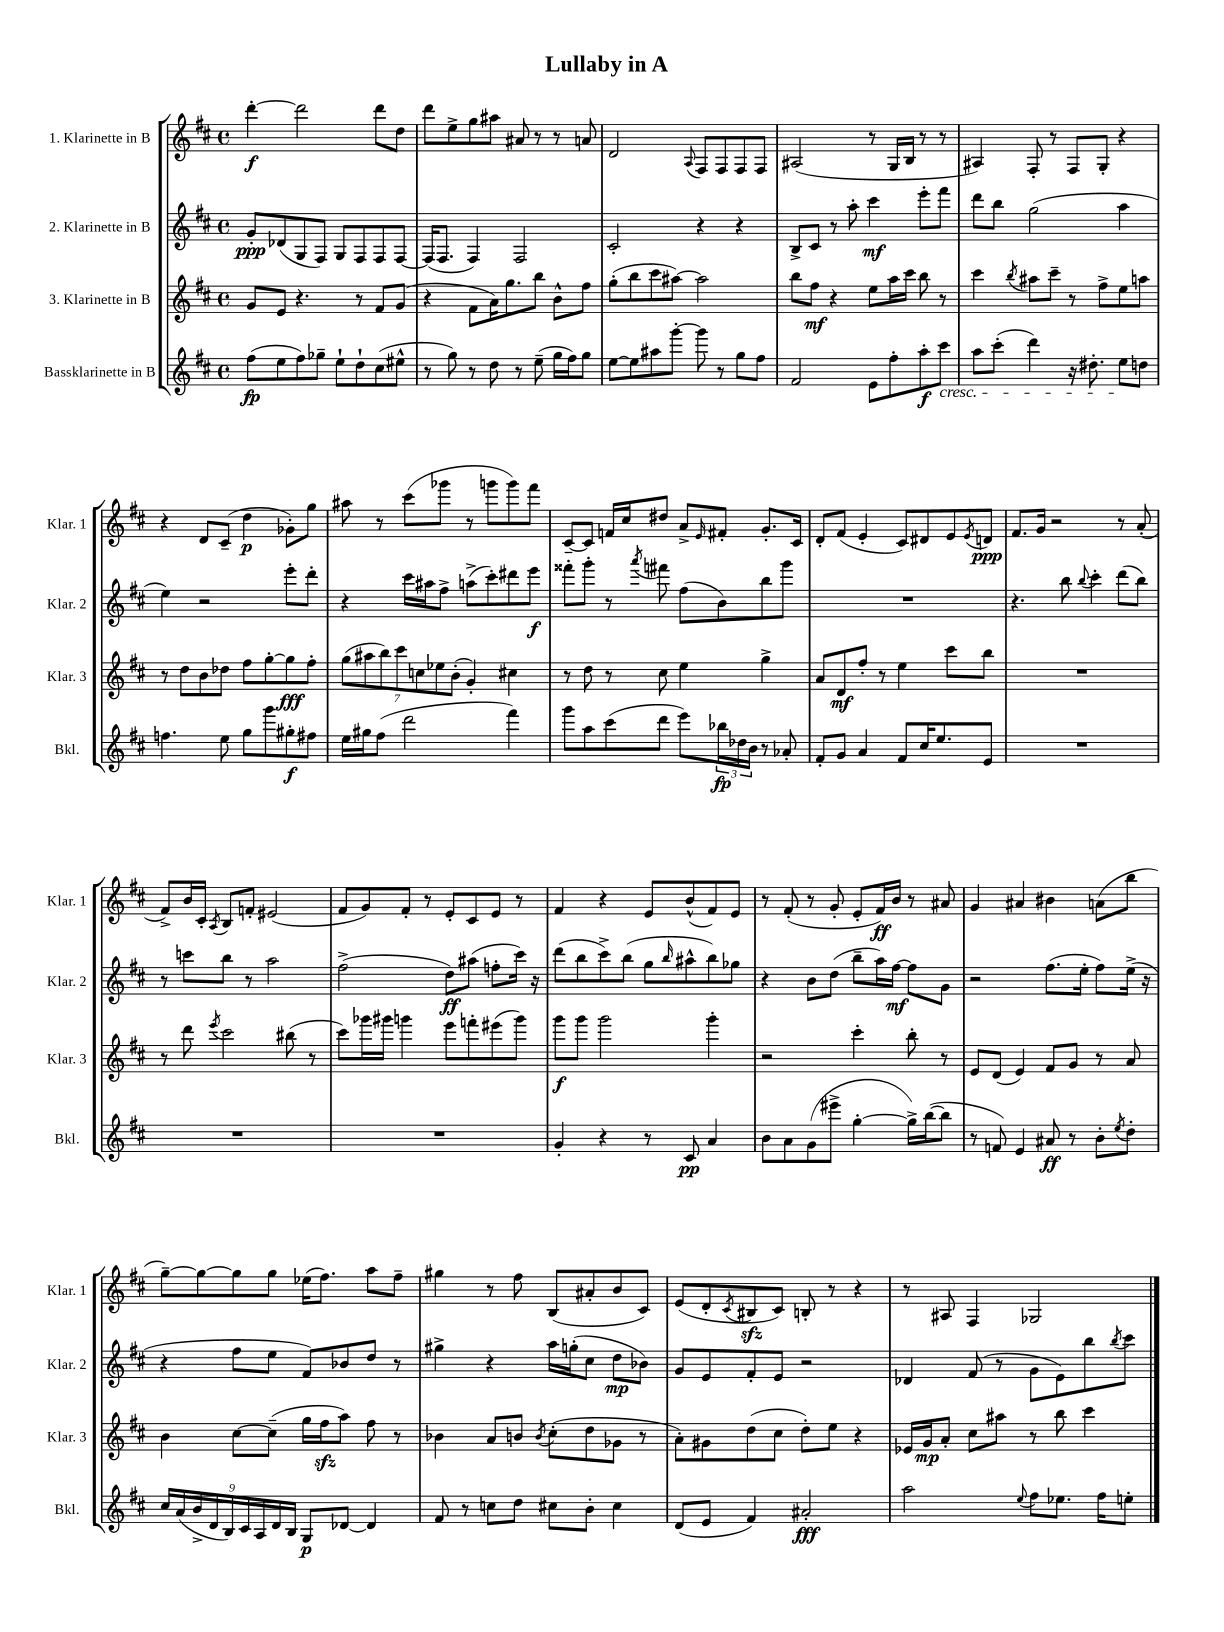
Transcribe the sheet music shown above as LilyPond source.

\header { title = "Lullaby in A" }
<<
\new StaffGroup <<
\new Staff = "s0" \with { instrumentName = "1. Klarinette in B" shortInstrumentName = "Klar. 1" } {
    \clef treble \key d \major \defaultTimeSignature \time 4/4
    d'''4~-.\f d'''2 d'''8 d''8 |
    d'''8 e''8-> g''8 ais''8 ais'8 r8 r8 a'8 |
    d'2 \appoggiatura { a8 } fis8 fis8 fis8 fis8 |
    ais2( r8 g16 b16 r8 r8 |
    ais4) fis8-. r8 fis8 g8-. r4 |
    r4 d'8 cis'8--( d''4\p ges'8-.) g''8 |
    ais''8 r8 cis'''8( ges'''8 r8 g'''8 g'''8) fis'''8 |
    cis'8~-- cis'8 f'16 cis''16 dis''8 a'8-> \grace { e'16 } fis'8-. g'8.-. cis'16 |
    d'8-. fis'8( e'4-. cis'8) dis'8 e'8 \acciaccatura { e'8 } d'8\ppp |
    fis'8. g'16 r2 r8 a'8-.( |
    fis'8->) b'16 cis'16-. \acciaccatura { a8 } b8 f'8-. eis'2( |
    fis'8 g'8) fis'8-. r8 e'8-. cis'8 e'8 r8 |
    fis'4 r4 e'8 b'8-^( fis'8) e'8 |
    r8 fis'8-.( r8 g'8-. e'8-. fis'16\ff) b'16 r8 ais'8 |
    g'4 ais'4 bis'4 a'8( b''8 |
    g''8~--) g''8~ g''8 g''8 ees''16( fis''8.) a''8 fis''8-- |
    gis''4 r8 fis''8 b8( ais'8-. b'8 cis'8) |
    e'8( d'8-. \acciaccatura { cis'8 } bis8\sfz cis'8) b8-. r8 r4 |
    r8 ais8 fis4 ges2 \bar "|." |
}
\new Staff = "s1" \with { instrumentName = "2. Klarinette in B" shortInstrumentName = "Klar. 2" } {
    \clef treble \key d \major \defaultTimeSignature \time 4/4
    g'8-.\ppp des'8( g8 fis8) g8 fis8 fis8 fis8~ |
    fis16( fis8. fis4) fis2 |
    cis'2-. r4 r4 |
    b8-> cis'8 r8 a''8-. cis'''4\mf e'''8-. fis'''8 |
    d'''8 b''8 g''2( a''4 |
    e''4) r2 e'''8-. d'''8-. |
    r4 cis'''16 ais''16 fis''8-> a''8->( cis'''8-.) dis'''8 e'''8\f |
    fisis'''8-. g'''8-. r8 \acciaccatura { a'''8 } fis'''8 fis''8( b'8) b''8 g'''8 |
    R1 |
    r4. b''8 \appoggiatura { b''8 } cis'''4-. d'''8( b''8) |
    r8 c'''8 b''8 r8 a''2 |
    fis''2->( d''8\ff) ais''8( f''8-. cis'''16) r16 |
    d'''8( b''8 cis'''8->) b''8( g''8 \grace { b''16 } ais''8-^ b''8) ges''8 |
    r4 b'8 d''8( b''8-- a''16) fis''16~\mf fis''8 g'8 |
    r2 fis''8.( e''16-. fis''8) e''16->( r16 |
    r4 fis''8 e''8 fis'8) bes'8 d''8 r8 |
    gis''4-> r4 a''16 g''16-.( cis''8 d''8\mp bes'8) |
    g'8 e'8 fis'8-. e'8 r2 |
    des'4 fis'8( r8 g'8 e'8) b''8 \acciaccatura { b''8 } cis'''8 \bar "|." |
}
\new Staff = "s2" \with { instrumentName = "3. Klarinette in B" shortInstrumentName = "Klar. 3" } {
    \clef treble \key d \major \defaultTimeSignature \time 4/4
    g'8 e'8 r4. r8 fis'8 g'8( |
    r4 fis'8 a'16) g''8. b''8 b'8-^ fis''8 |
    g''8-.( b''8 cis'''8 ais''8~) ais''2 |
    b''8 fis''8\mf r4 e''8 a''16 cis'''16 b''8 r8 |
    cis'''4 \acciaccatura { b''8 } ais''8 cis'''8-- r8 fis''8-> e''8 a''8 |
    r8 d''8 b'8 des''8 fis''8 g''8~-. g''8\fff fis''8-. |
    \tuplet 7/4 { g''8( ais''8 b''8) cis'''8 c''8 ees''8 b'8-.( } g'4-.) cis''4 |
    r8 d''8 r8 cis''8 e''4 g''4-> |
    a'8 d'8\mf fis''8-. r8 e''4 cis'''8 b''8 |
    R1 |
    r8 d'''8 \acciaccatura { e'''8 } cis'''2 bis''8( r8 |
    cis'''8) ges'''16 gis'''16 g'''4 e'''8 f'''8-. eis'''8( g'''8) |
    g'''8\f g'''8 g'''2 g'''4-. |
    r2 cis'''4-. b''8-. r8 |
    e'8 d'8( e'4) fis'8 g'8 r8 a'8 |
    b'4 cis''8~ cis''8--( g''16 fis''16\sfz a''8) fis''8 r8 |
    bes'4 a'8 b'8 \acciaccatura { b'8 } cis''8-.( d''8 ges'8 r8 |
    a'8-.) gis'8 d''8( cis''8 d''8-.) e''8 r4 |
    ees'16 g'16\mp a'8-. cis''8 ais''8 r8 b''8 cis'''4 \bar "|." |
}
\new Staff = "s3" \with { instrumentName = "Bassklarinette in B" shortInstrumentName = "Bkl." } {
    \clef treble \key d \major \defaultTimeSignature \time 4/4
    fis''8\fp( e''8 fis''8) ges''8-- e''8-! d''8-! cis''8( eis''8-^ |
    r8 g''8) r8 d''8 r8 e''8--( g''16 fis''16) g''8 |
    e''8~ e''8 ais''8 g'''8~-. g'''8 r8 g''8 fis''8 |
    fis'2 e'8 fis''8-. a''8-.\f cis'''8\cresc |
    a''8 cis'''8-.( d'''4) r16 dis''8.-. e''8\! d''8 |
    f''4. e''8 g''8 g'''8 gis''8-.\f fis''8 |
    e''16 gis''16 fis''8( d'''2 fis'''4) |
    g'''8 a''8 cis'''8( d'''8 e'''8) \tuplet 3/2 { bes''16\fp des''16 b'16 } r8 aes'8-. |
    fis'8-. g'8 a'4 fis'8 cis''16 e''8. e'8 |
    R1 |
    R1 |
    R1 |
    g'4-. r4 r8 cis'8\pp a'4 |
    b'8 a'8 g'8( eis'''8-> g''4~-. g''16->) b''16~( b''8 |
    r8 f'8) e'4 ais'8\ff r8 b'8-. \acciaccatura { e''8 } d''8-. |
    \tuplet 9/8 { cis''16 a'16( b'16-> d'16 b16) cis'16 a16 d'16 b16 } g8\p des'8~ des'4 |
    fis'8 r8 c''8 d''8 cis''8 b'8-. cis''4 |
    d'8( e'8 fis'4) ais'2-.\fff |
    a''2 \appoggiatura { e''8 } fis''8 ees''8. fis''16 e''8-. \bar "|." |
}
>>
>>
\layout { \context { \Score \remove "Bar_number_engraver" } }
